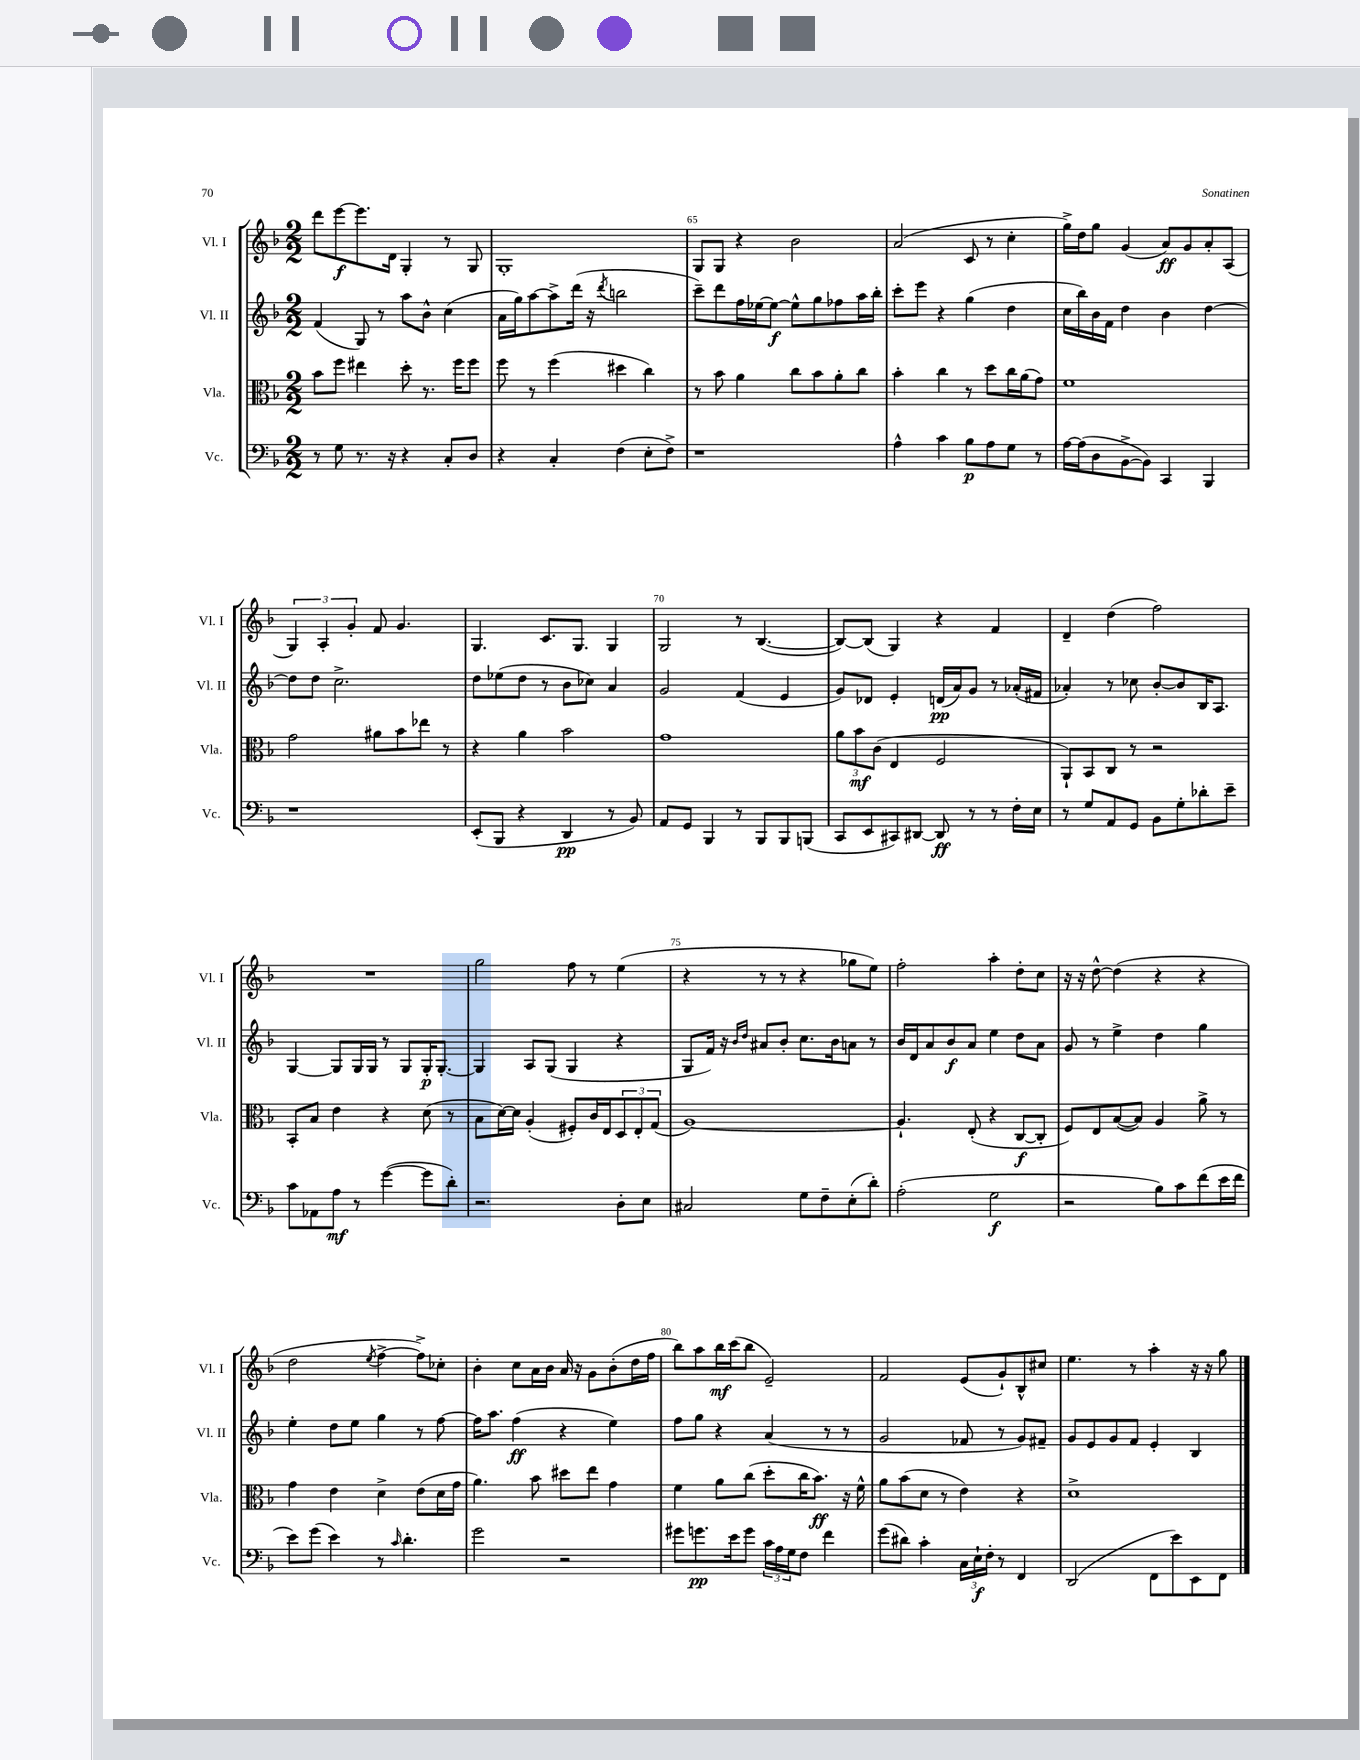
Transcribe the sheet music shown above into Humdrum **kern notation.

**kern	**dynam	**kern	**dynam	**kern	**dynam	**kern	**dynam
*part4	*part4	*part3	*part3	*part2	*part2	*part1	*part1
*staff4	*staff4	*staff3	*staff3	*staff2	*staff2	*staff1	*staff1
*I"Vc.	*	*I"Vla.	*	*I"Vl. II	*	*I"Vl. I	*
*I'Vc.	*	*I'Vla.	*	*I'Vl. II	*	*I'Vl. I	*
*clefF4	*	*clefC3	*	*clefG2	*	*clefG2	*
*k[b-]	*	*k[b-]	*	*k[b-]	*	*k[b-]	*
*M2/2	*	*M2/2	*	*M2/2	*	*M2/2	*
=63	=63	=63	=63	=63	=63	=63	=63
8r	.	8b-\L	.	(4f/	.	8ddd\L	.
8G\	.	8ff\J	.	.	.	[8eee\	f
8.r	.	4ee#X\	.	8G/)	.	8.eee\]	.
.	.	.	.	8r	.	.	.
16r	.	.	.	.	.	16d\Jk	.
4r	.	8dd'\	.	8aa\L	.	4G'/	.
.	.	8.r	.	8b-^^\J	.	.	.
8C'/L	.	.	.	(4cc\	.	8r	.
.	.	16ff\KL	.	.	.	.	.
8D/J	.	8ff\J	.	.	.	8G/	.
=64	=64	=64	=64	=64	=64	=64	=64
4r	.	8ff\	.	16a\LL	.	1G'	.
.	.	.	.	16gg\J)	.	.	.
.	.	8r	.	[8aa\	.	.	.
4C'/	.	(4ff\	.	8aa^\]	.	.	.
.	.	.	.	(16ddd\Jk	.	.	.
.	.	.	.	16r	.	.	.
.	.	.	.	8qddd/	.	.	.
(4F\	.	4dd#X\	.	2bbn\	.	.	.
8E'\L	.	4cc\)	.	.	.	.	.
8F^\J)	.	.	.	.	.	.	.
=65	=65	=65	=65	=65	=65	=65	=65
1r	.	8r	.	8ccc~\L)	.	8G/L	.
.	.	8b-\	.	8ddd\	.	8G/J	.
.	.	4a\	.	16ff\L	.	4r	.
.	.	.	.	[16ee-X\J	.	.	.
.	.	.	.	8ee-\J_	f	.	.
.	.	8cc\L	.	8ee-^^\L]	.	2b-\	.
.	.	8b-\	.	8gg\	.	.	.
.	.	8a'\	.	8ff-X\	.	.	.
.	.	8cc\J	.	16aa\L	.	.	.
.	.	.	.	16bb-'\JJ	.	.	.
=66	=66	=66	=66	=66	=66	=66	=66
4A^^\	.	4b-'\	.	8ccc'\L	.	(2a/	.
.	.	.	.	8eee\J	.	.	.
4c\	.	4cc\	.	4r	.	.	.
8B-\L	p	8r	.	(4gg\	.	8c/	.
8A\	.	8dd\L	.	.	.	8r	.
8G\J	.	16cc\L	.	4dd\	.	4cc'\	.
.	.	(16a\J	.	.	.	.	.
8r	.	8g\J)	.	.	.	.	.
=67	=67	=67	=67	=67	=67	=67	=67
[16A\LL	.	1f	.	16cc\LL	.	16gg^\LL)	.
(16A\J]	.	.	.	16bb-\)	.	16dd\J	.
8D\	.	.	.	16b-\	.	8gg\J	.
.	.	.	.	16f\JJ	.	.	.
[8BB-^\	.	.	.	4dd\	.	(4g/	.
8BB-\J])	.	.	.	.	.	.	.
4CC/	.	.	.	4b-\	.	8a/L)	ff
.	.	.	.	.	.	8g/	.
4BBB-/	.	.	.	[4dd\	.	8a'/	.
.	.	.	.	.	.	(8A/J	.
!!LO:LB:g=z
=68	=68	=68	=68	=68	=68	=68	=68
1r	.	2g\	.	8dd\L]	.	6G/)	.
.	.	.	.	8dd\J	.	.	.
.	.	.	.	.	.	6A'/	.
.	.	.	.	2.cc^\	.	.	.
.	.	.	.	.	.	6g'/	.
.	.	8a#X\L	.	.	.	8f/	.
.	.	8b-\	.	.	.	4.g/	.
.	.	8ee-X\J	.	.	.	.	.
.	.	8r	.	.	.	.	.
=69	=69	=69	=69	=69	=69	=69	=69
(8EE'/L	.	4r	.	8dd\L	.	4.G/	.
8BBB-/J	.	.	.	(8ee-X\	.	.	.
4r	.	4a\	.	8dd\J	.	.	.
.	.	.	.	8r	.	8.c/L	.
4DD/	pp	2b-\	.	8b-\L	.	.	.
.	.	.	.	.	.	8.G/J	.
.	.	.	.	8cc-X\J)	.	.	.
8r	.	.	.	4a/	.	4G/	.
8BB-/)	.	.	.	.	.	.	.
=70	=70	=70	=70	=70	=70	=70	=70
8AA/L	.	1g	.	2g/	.	2G/	.
8GG/J	.	.	.	.	.	.	.
4BBB-/	.	.	.	.	.	.	.
8r	.	.	.	(4f/	.	8r	.
8BBB-/L	.	.	.	.	.	([4.B-/	.
8BBB-/	.	.	.	4e/	.	.	.
(8BBBn/J	.	.	.	.	.	.	.
=71	=71	=71	=71	=71	=71	=71	=71
8CC/L	.	12a\L	.	8g/L)	.	8B-/L_)	.
.	.	12b-\	mf	.	.	.	.
8EE/	.	.	.	8d-X/J	.	(8B-/J]	.
.	.	(12c\J	.	.	.	.	.
8CC#X/)	.	4E/	.	4e'/	.	4G/)	.
[8DD#X/J	.	.	.	.	.	.	.
8DD#/]	ff	2F/	.	(16dn/LL	pp	4r	.
.	.	.	.	16a/J)	.	.	.
8r	.	.	.	8g/J	.	.	.
8r	.	.	.	8r	.	4f/	.
16F'\LL	.	.	.	(16a-X'/LL	.	.	.
16E\JJ	.	.	.	16f#X/JJ	.	.	.
=72	=72	=72	=72	=72	=72	=72	=72
8r	.	8AA`/L)	.	4a-X'/)	.	4d~/	.
8G/L	.	8BB-/	.	.	.	.	.
8AA/	.	8C/J	.	8r	.	(4dd\	.
8GG/J	.	8r	.	8cc-X\	.	.	.
8BB-\L	.	2r	.	[8b-'/L	.	2ff\)	.
8G'\	.	.	.	8b-/]	.	.	.
8d-X'\	.	.	.	16B-/K	.	.	.
.	.	.	.	8.A/J	.	.	.
8e~\J	.	.	.	.	.	.	.
!!LO:LB:g=z
=73	=73	=73	=73	=73	=73	=73	=73
8c\L	.	8BB-'/L	.	[4G/	.	1r	.
8AA-X\	.	8B-/J	.	.	.	.	.
8A\J	mf	4e\	.	8G/L]	.	.	.
8r	.	.	.	16G/L	.	.	.
.	.	.	.	16G/JJ	.	.	.
([4g\	.	4r	.	8r	.	.	.
.	.	.	.	8G/L	.	.	.
8g\L]	.	(8d\	.	16G'/K	p	.	.
.	.	.	.	[8.G'/J	.	.	.
8d'\J)	.	8r	.	.	.	.	.
=74	=74	=74	=74	=74	=74	=74	=74
2.r	.	8B-\L	.	4G/]	.	2gg\	.
.	.	[16d\L)	.	.	.	.	.
.	.	16d\JJ]	.	.	.	.	.
.	.	(4A'/	.	8A/L	.	.	.
.	.	.	.	(8G/J	.	.	.
.	.	8F#X'/L)	.	4G/	.	8ff\	.
.	.	16c/L	.	.	.	8r	.
.	.	16E/J	.	.	.	.	.
8D'\L	.	12D/	.	4r	.	(4ee\	.
.	.	12E'/	.	.	.	.	.
8E\J	.	.	.	.	.	.	.
.	.	(12G/J	.	.	.	.	.
=75	=75	=75	=75	=75	=75	=75	=75
2C#X/	.	[1A)	.	8G/L	.	4r	.
.	.	.	.	16f/Jk)	.	.	.
.	.	.	.	16r	.	.	.
.	.	.	.	16qqb-/LL	.	.	.
.	.	.	.	16qqdd/JJ	.	.	.
.	.	.	.	8a#X/L	.	8r	.
.	.	.	.	8b-'/J	.	8r	.
8G\L	.	.	.	8.cc\L	.	4r	.
8F~\	.	.	.	.	.	.	.
.	.	.	.	16b-\k	.	.	.
(8E'\	.	.	.	8an\J	.	8gg-X\L	.
8d'\J)	.	.	.	8r	.	8ee\J)	.
=76	=76	=76	=76	=76	=76	=76	=76
(2A'\	.	4.A`/]	.	16b-/LL	.	2ff'\	.
.	.	.	.	16d/J	.	.	.
.	.	.	.	8a/	.	.	.
.	.	.	.	8b-/	f	.	.
.	.	(8E'/	.	8a/J	.	.	.
2G\	f	4r	.	4ee\	.	4aa'\	.
.	.	[8C/L	f	8dd\L	.	8dd'\L	.
.	.	8C'/J]	.	8a\J	.	8cc\J	.
=77	=77	=77	=77	=77	=77	=77	=77
2r	.	8F/L)	.	8g/	.	16r	.
.	.	.	.	.	.	16r	.
.	.	8E/	.	8r	.	[8dd^^\	.
.	.	([8B-/	.	4ee^\	.	(4dd\]	.
.	.	8B-/J])	.	.	.	.	.
8B-\L)	.	4A/	.	4dd\	.	4r	.
8c\	.	.	.	.	.	.	.
(8f\	.	8a^\	.	4gg\	.	4r	.
16e\L	.	8r	.	.	.	.	.
16f\JJ	.	.	.	.	.	.	.
!!LO:LB:g=z
=78	=78	=78	=78	=78	=78	=78	=78
8e\L)	.	4g\	.	4ee'\	.	2dd\	.
(8g\J	.	.	.	.	.	.	.
4e\)	.	4e\	.	8dd\L	.	.	.
.	.	.	.	8ee\J	.	.	.
.	.	.	.	.	.	8qee/	.
8r	.	4d^\	.	4gg\	.	[4ff^\	.
16qqc/	.	.	.	.	.	.	.
4.d'\	.	.	.	.	.	.	.
.	.	(8e\L	.	8r	.	8ff^\L])	.
.	.	16d\L	.	[8ff\	.	8cc-X'\J	.
.	.	16g\JJ	.	.	.	.	.
=79	=79	=79	=79	=79	=79	=79	=79
2g\	.	4.a\)	.	16ff\KL]	.	4b-'\	.
.	.	.	.	8.aa\J	.	.	.
.	.	.	.	(4ff\	ff	8cc\L	.
.	.	8b-\	.	.	.	16a\L	.
.	.	.	.	.	.	16b-\JJ	.
2r	.	8dd#X\L	.	4r	.	16a/	.
.	.	.	.	.	.	16r	.
.	.	8ee\J	.	.	.	8g\L	.
.	.	4g\	.	4ee\)	.	(8b-'\	.
.	.	.	.	.	.	16dd\L	.
.	.	.	.	.	.	16ff\JJ	.
=80	=80	=80	=80	=80	=80	=80	=80
8g#X\L	.	4f\	.	8ff\L	.	8bb-\L)	.
8.gn\	pp	.	.	8gg\J	.	8aa\	.
.	.	8a\L	.	4r	.	16bb-\L	mf
16e\k	.	.	.	.	.	(16ccc\J	.
8g\J	.	(8cc\J	.	.	.	8bb-\J	.
24c\LL	.	8dd'\L	.	(4a/	.	2e~/)	.
24A\	.	.	.	.	.	.	.
24G\J	.	.	.	.	.	.	.
8F\J	.	16cc\K	.	.	.	.	.
.	.	8.b-\J)	ff	.	.	.	.
4f\	.	.	.	8r	.	.	.
.	.	16r	.	8r	.	.	.
.	.	16f^^\	.	.	.	.	.
=81	=81	=81	=81	=81	=81	=81	=81
(8g\L	.	8a\L	.	2g/	.	2f/	.
8d#X\J)	.	(8b-\	.	.	.	.	.
4c'\	.	8d\J	.	.	.	.	.
.	.	8r	.	.	.	.	.
24C\LL	.	4e\)	.	8f-X/	.	(8e/L	.
24E`\	f	.	.	.	.	.	.
24F'\JJ	.	.	.	.	.	.	.
8r	.	.	.	8r	.	8g`/)	.
4FF/	.	4r	.	8g/L)	.	8B-^^/	.
.	.	.	.	8f#X~/J	.	8cc#X/J	.
=82	=82	=82	=82	=82	=82	=82	=82
(2DD/	.	1d^	.	8g/L	.	4.ee\	.
.	.	.	.	8e/	.	.	.
.	.	.	.	8g/	.	.	.
.	.	.	.	8f/J	.	8r	.
8FF\L	.	.	.	4e'/	.	4aa'\	.
8e\)	.	.	.	.	.	.	.
8EE\	.	.	.	4B-/	.	16r	.
.	.	.	.	.	.	16r	.
8FF\J	.	.	.	.	.	8gg\	.
==	==	==	==	==	==	==	==
*-	*-	*-	*-	*-	*-	*-	*-
